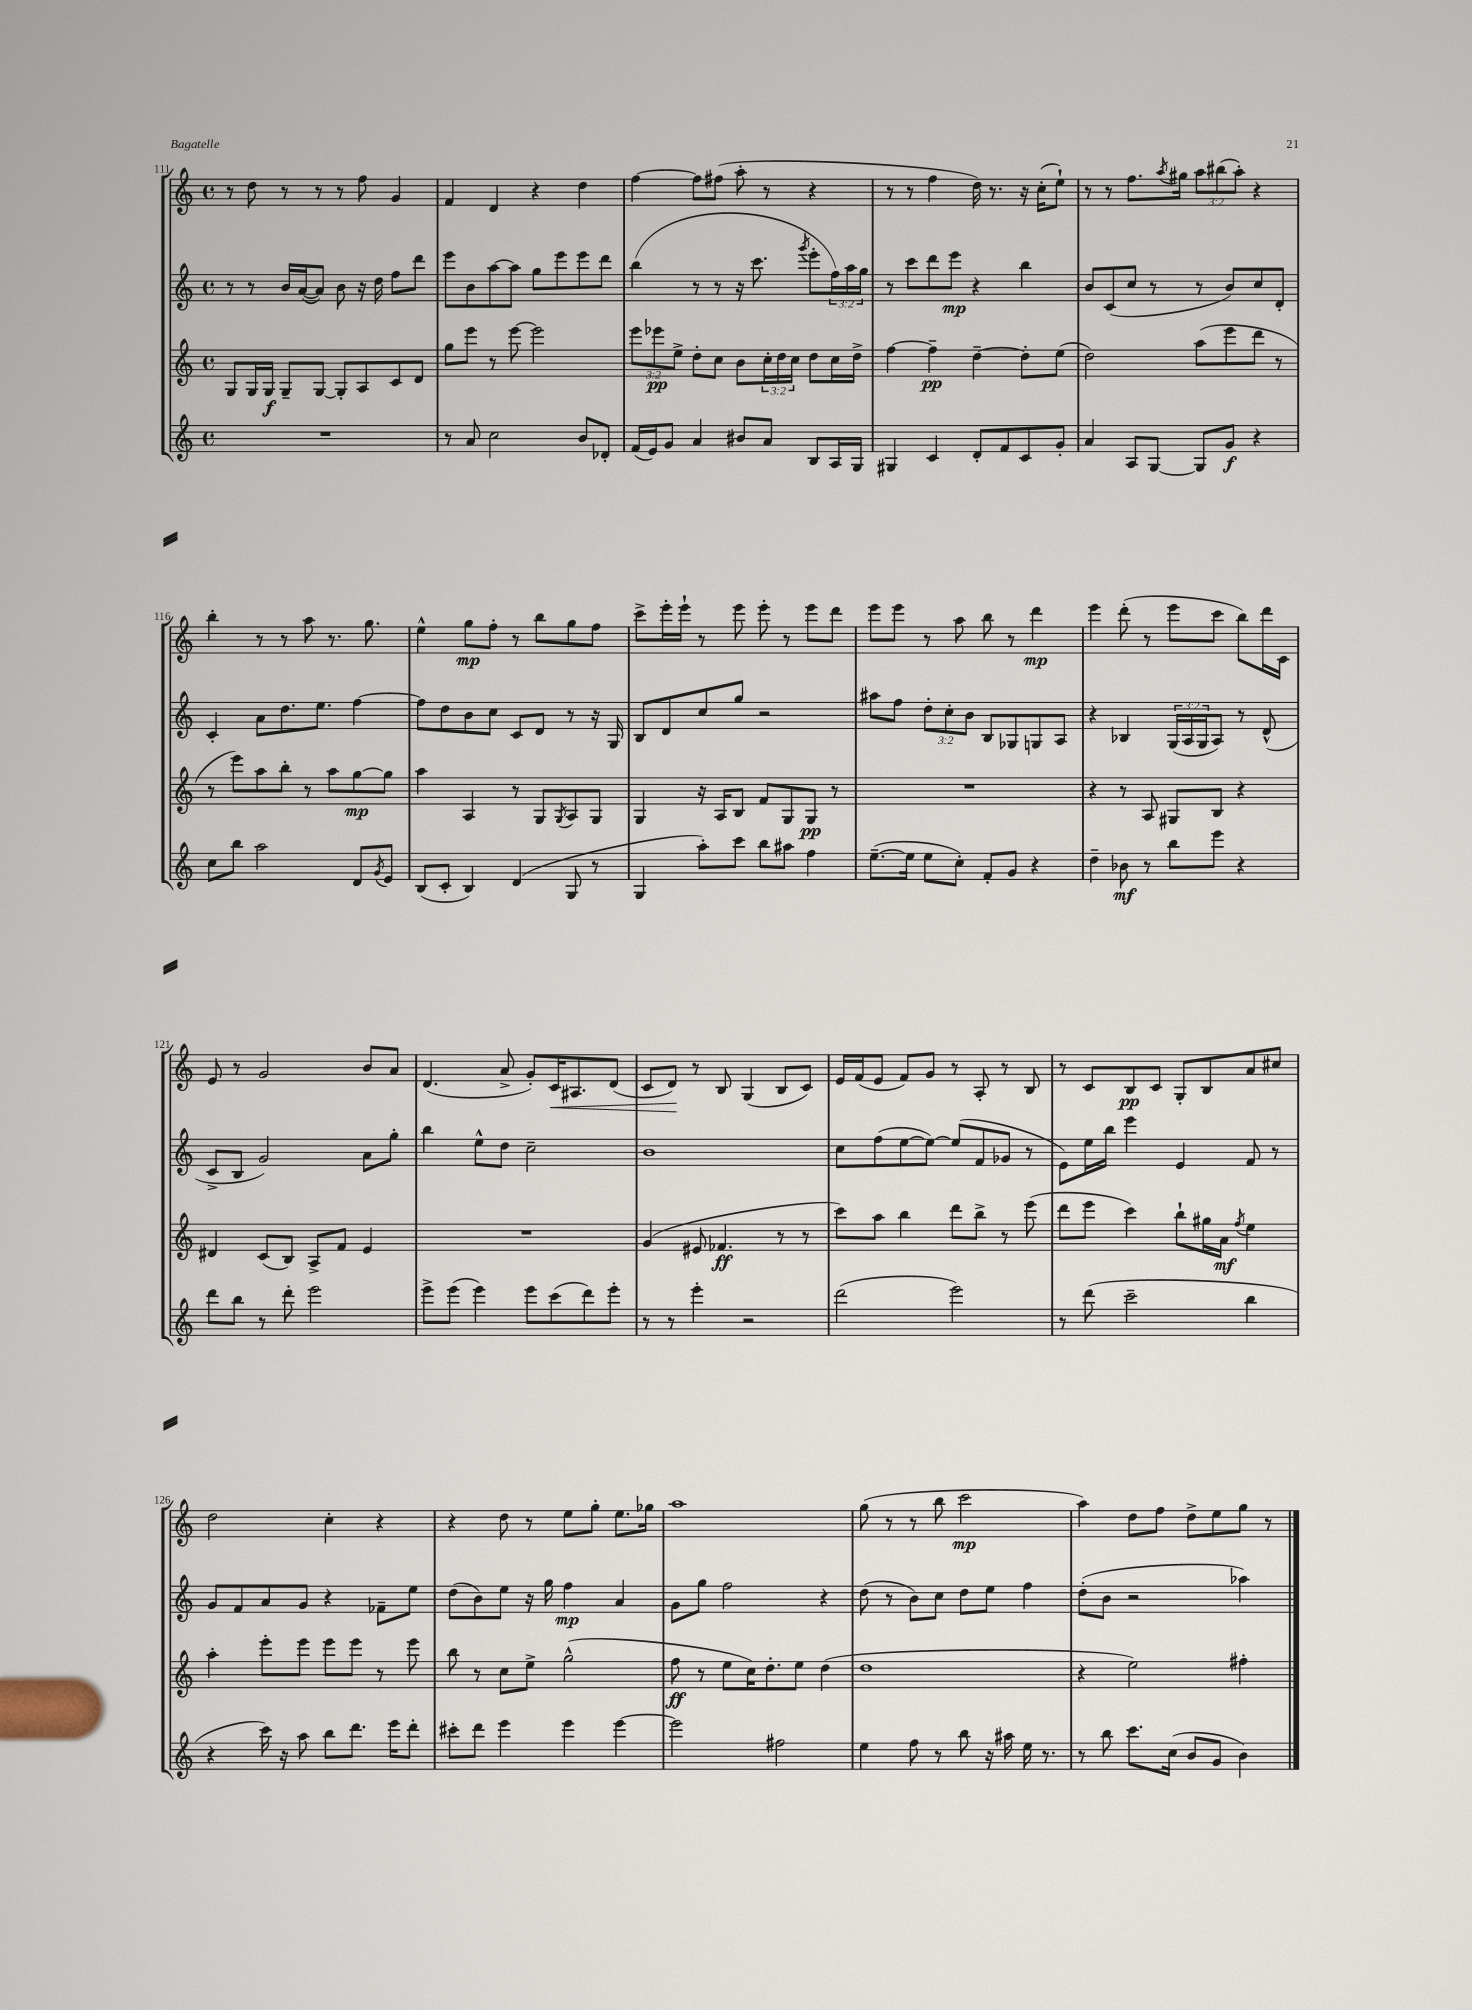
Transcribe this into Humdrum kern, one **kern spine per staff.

**kern	**dynam	**kern	**dynam	**kern	**dynam	**kern	**dynam
*part4	*part4	*part3	*part3	*part2	*part2	*part1	*part1
*staff4	*staff4	*staff3	*staff3	*staff2	*staff2	*staff1	*staff1
*clefG2	*	*clefG2	*	*clefG2	*	*clefG2	*
*k[]	*	*k[]	*	*k[]	*	*k[]	*
*M4/4	*	*M4/4	*	*M4/4	*	*M4/4	*
*met(c)	*	*met(c)	*	*met(c)	*	*met(c)	*
=111	=111	=111	=111	=111	=111	=111	=111
1r	.	8G/L	.	8r	.	8r	.
.	.	16G/L	.	8r	.	8dd\	.
.	.	16G/JJ	f	.	.	.	.
.	.	8G~/L	.	16b/LL	.	8r	.
.	.	.	.	([16a/J	.	.	.
.	.	[8G/J	.	8a/J])	.	8r	.
.	.	8G'/L]	.	8b\	.	8r	.
.	.	8A/	.	16r	.	8ff\	.
.	.	.	.	16dd\	.	.	.
.	.	8c/	.	8ff\L	.	4g/	.
.	.	8d/J	.	8ddd\J	.	.	.
=112	=112	=112	=112	=112	=112	=112	=112
8r	.	8gg\L	.	8eee\L	.	4f/	.
8a/	.	8eee\J	.	8b\	.	.	.
2cc\	.	8r	.	[8aa\	.	4d/	.
.	.	[8eee\	.	8aa\J]	.	.	.
.	.	2eee\]	.	8gg\L	.	4r	.
.	.	.	.	8eee\	.	.	.
8b/L	.	.	.	8eee\	.	4dd\	.
8d-X'/J	.	.	.	8ddd\J	.	.	.
=113	=113	=113	=113	=113	=113	=113	=113
(16f/LL	.	12eee\L	.	(4bb\	.	[4ff\	.
16e/J)	.	.	.	.	.	.	.
.	.	12eee-X\	pp	.	.	.	.
8g/J	.	.	.	.	.	.	.
.	.	12ee^\J	.	.	.	.	.
4a/	.	8dd'\L	.	8r	.	8ff\L]	.
.	.	8cc\J	.	8r	.	(8ff#X\J	.
8b#X/L	.	8b\L	.	16r	.	8aa'\	.
.	.	.	.	8.ccc\	.	.	.
8a/J	.	24cc'\L	.	.	.	8r	.
.	.	24dd\	.	.	.	.	.
.	.	24cc\JJ	.	.	.	.	.
.	.	.	.	8qggg/	.	.	.
8B/L	.	8dd\L	.	8eee'\L	.	4r	.
16A/L	.	16cc\L	.	24ff\L)	.	.	.
.	.	.	.	24aa\	.	.	.
16G/JJ	.	16dd^\JJ	.	.	.	.	.
.	.	.	.	24gg\JJ	.	.	.
=114	=114	=114	=114	=114	=114	=114	=114
4G#X/	.	[4ff\	.	8r	.	8r	.
.	.	.	.	8ccc\L	.	8r	.
4c/	.	4ff~\]	pp	8ddd\	.	4ff\	.
.	.	.	.	8eee\J	mp	.	.
8d'/L	.	[4dd~\	.	4r	.	16dd\)	.
.	.	.	.	.	.	8.r	.
8f/	.	.	.	.	.	.	.
8c/	.	8dd'\L]	.	4bb\	.	16r	.
.	.	.	.	.	.	(16cc'\KL	.
8g'/J	.	(8ee\J	.	.	.	8ee`\J)	.
=115	=115	=115	=115	=115	=115	=115	=115
4a/	.	2dd\)	.	8b/L	.	8r	.
.	.	.	.	(8c/	.	8r	.
8A/L	.	.	.	8cc/J	.	8.ff\L	.
[8G/J	.	.	.	8r	.	.	.
.	.	.	.	.	.	8qaa/	.
.	.	.	.	.	.	16gg#X\Jk	.
8G/L]	.	(8aa\L	.	8r	.	12aa\L	.
.	.	.	.	.	.	(12bb#X\	.
8g/J	f	8eee\	.	8b/L)	.	.	.
.	.	.	.	.	.	12aa'\J)	.
4r	.	8ddd\J	.	8cc/	.	4r	.
.	.	8r	.	8d'/J	.	.	.
!!LO:LB:g=z
=116	=116	=116	=116	=116	=116	=116	=116
8cc\L	.	8r	.	4c'/	.	4bb'\	.
8bb\J	.	8eee\L)	.	.	.	.	.
2aa\	.	8aa\	.	8a\L	.	8r	.
.	.	8bb'\J	.	8.dd\	.	8r	.
.	.	8r	.	.	.	8aa\	.
.	.	.	.	8.ee\J	.	.	.
.	.	8aa\L	.	.	.	8.r	.
8d/L	.	[8gg\	mp	[4ff\	.	.	.
.	.	.	.	.	.	8.gg\	.
8qg/	.	.	.	.	.	.	.
8e/J	.	8gg\J]	.	.	.	.	.
=117	=117	=117	=117	=117	=117	=117	=117
(8B/L	.	4aa\	.	8ff\L]	.	4ee^^\	.
8c'/J	.	.	.	8dd\	.	.	.
4B/)	.	4A/	.	8b\	.	8gg\L	mp
.	.	.	.	8cc\J	.	8ff'\J	.
(4d/	.	8r	.	8c/L	.	8r	.
.	.	8G/L	.	8d/J	.	8bb\L	.
.	.	8qG/	.	.	.	.	.
8G/	.	8A/	.	8r	.	8gg\	.
8r	.	8G/J	.	16r	.	8ff\J	.
.	.	.	.	16G/	.	.	.
=118	=118	=118	=118	=118	=118	=118	=118
4G/	.	4G/	.	8B/L	.	8ccc^\L	.
.	.	.	.	8d/	.	16eee'\L	.
.	.	.	.	.	.	16eee`\JJ	.
8aa'\L)	.	16r	.	8cc/	.	8r	.
.	.	16A/KL	.	.	.	.	.
8ccc\J	.	8B/J	.	8gg/J	.	8eee\	.
8bb\L	.	8f/L	.	2r	.	8eee'\	.
8aa#X\J	.	8G/	.	.	.	8r	.
4ff\	.	8G/J	pp	.	.	8eee\L	.
.	.	8r	.	.	.	8ddd\J	.
=119	=119	=119	=119	=119	=119	=119	=119
([8.ee~\L	.	1r	.	8aa#X\L	.	8eee\L	.
.	.	.	.	8ff\J	.	8eee\J	.
16ee\Jk]	.	.	.	.	.	.	.
8ee\L	.	.	.	12dd'\L	.	8r	.
.	.	.	.	12cc'\	.	.	.
8cc'\J)	.	.	.	.	.	8aa\	.
.	.	.	.	12b\J	.	.	.
8f'/L	.	.	.	8B/L	.	8bb\	.
8g/J	.	.	.	8G-X/	.	8r	.
4r	.	.	.	8Gn/	.	4ddd\	mp
.	.	.	.	8A/J	.	.	.
=120	=120	=120	=120	=120	=120	=120	=120
4dd~\	.	4r	.	4r	.	4eee\	.
8b-X\	mf	8r	.	4B-X/	.	(8ddd'\	.
8r	.	8A/	.	.	.	8r	.
8bb\L	.	8G#X/L	.	(24G/LL	.	8eee\L	.
.	.	.	.	24A/	.	.	.
.	.	.	.	24G/J	.	.	.
8eee\J	.	8B/J	.	8A/J)	.	8ccc\J	.
4r	.	4r	.	8r	.	8bb\L)	.
.	.	.	.	(8d^^/	.	16ddd\L	.
.	.	.	.	.	.	16c\JJ	.
!!LO:LB:g=z
=121	=121	=121	=121	=121	=121	=121	=121
8ddd\L	.	4d#X/	.	8c^/L	.	8e/	.
8bb\J	.	.	.	8B/J	.	8r	.
8r	.	(8c/L	.	2g/)	.	2g/	.
8ddd'\	.	8B/J)	.	.	.	.	.
2eee\	.	8A^/L	.	.	.	.	.
.	.	8f/J	.	.	.	.	.
.	.	4e/	.	8a\L	.	8b/L	.
.	.	.	.	8gg'\J	.	8a/J	.
=122	=122	=122	=122	=122	=122	=122	=122
8eee^\L	.	1r	.	4bb\	.	(4.d/	.
(8eee\J	.	.	.	.	.	.	.
4eee\)	.	.	.	8ee^^\L	.	.	.
.	.	.	.	8dd\J	.	8a^/	.
8eee\L	.	.	.	2cc~\	.	8g'/L)	.
!	!	!	!	!	!	!	!LO:HP:b
(8ccc\	.	.	.	.	.	16c/K	<
.	.	.	.	.	.	8.A#X/	.
8ddd\)	.	.	.	.	.	.	.
8eee'\J	.	.	.	.	.	(8d/J	.
=123	=123	=123	=123	=123	=123	=123	=123
8r	.	(4g/	.	1b	.	8c/L	.
8r	.	.	.	.	.	8d/J)	.
4eee'\	.	8e#X/	.	.	.	8r	[
.	.	4.f-X/	ff	.	.	8B/	.
2r	.	.	.	.	.	(4G/	.
.	.	8r	.	.	.	8B/L	.
.	.	8r	.	.	.	8c/J)	.
=124	=124	=124	=124	=124	=124	=124	=124
(2ddd\	.	8ccc\L)	.	8cc\L	.	16e/LL	.
.	.	.	.	.	.	(16f/J	.
.	.	8aa\J	.	(8ff\	.	8e/J	.
.	.	4bb\	.	[8ee\	.	8f/L)	.
.	.	.	.	8ee\J_)	.	8g/J	.
2eee\)	.	8ddd\L	.	(8ee/L]	.	8r	.
.	.	8bb^\J	.	8f/	.	8A'/	.
.	.	8r	.	8g-X/J	.	8r	.
.	.	(8eee\	.	8r	.	8B/	.
=125	=125	=125	=125	=125	=125	=125	=125
8r	.	8ddd\L	.	8e\L)	.	8r	.
(8ddd\	.	8eee\J	.	16ee\L	.	8c/L	.
.	.	.	.	16bb\JJ	.	.	.
2ccc~\	.	4ccc\)	.	4eee\	.	8B/	pp
.	.	.	.	.	.	8c/J	.
.	.	8bb`\L	.	4e/	.	8G'/L	.
.	.	16gg#X\L	.	.	.	8B/	.
.	.	16a\JJ	mf	.	.	.	.
.	.	8qff/	.	.	.	.	.
4bb\	.	4ee\	.	8f/	.	8a/	.
.	.	.	.	8r	.	8cc#X/J	.
!!LO:LB:g=z
=126	=126	=126	=126	=126	=126	=126	=126
4r	.	4aa'\	.	8g/L	.	2dd\	.
.	.	.	.	8f/	.	.	.
16ccc\)	.	8eee'\L	.	8a/	.	.	.
16r	.	.	.	.	.	.	.
8aa\	.	8eee\J	.	8g/J	.	.	.
8bb\L	.	8eee\L	.	4r	.	4cc'\	.
8.ddd\J	.	8eee\J	.	.	.	.	.
.	.	8r	.	8f-X~\L	.	4r	.
16eee\KL	.	.	.	.	.	.	.
8ddd'\J	.	8eee\	.	8ee\J	.	.	.
=127	=127	=127	=127	=127	=127	=127	=127
8ccc#X'\L	.	8bb\	.	(8dd\L	.	4r	.
8ddd\J	.	8r	.	8b\)	.	.	.
4eee\	.	8cc\L	.	8ee\J	.	8dd\	.
.	.	8ee^\J	.	16r	.	8r	.
.	.	.	.	16gg\	.	.	.
4eee\	.	(2gg^^\	.	4ff\	mp	8ee\L	.
.	.	.	.	.	.	8gg'\J	.
[4eee\	.	.	.	4a/	.	8.ee\L	.
.	.	.	.	.	.	16gg-X\Jk	.
=128	=128	=128	=128	=128	=128	=128	=128
2eee\]	.	8ff\	ff	8g\L	.	1aa	.
.	.	8r	.	8gg\J	.	.	.
.	.	8ee\L	.	2ff\	.	.	.
.	.	16cc\K)	.	.	.	.	.
.	.	8.dd'\	.	.	.	.	.
2ff#X\	.	.	.	.	.	.	.
.	.	8ee\J	.	.	.	.	.
.	.	(4dd\	.	4r	.	.	.
=129	=129	=129	=129	=129	=129	=129	=129
4ee\	.	1dd	.	(8dd\	.	(8gg\	.
.	.	.	.	8r	.	8r	.
8ff\	.	.	.	8b\L)	.	8r	.
8r	.	.	.	8cc\J	.	8bb\	.
8bb\	.	.	.	8dd\L	.	2ccc\	mp
16r	.	.	.	8ee\J	.	.	.
16aa#X\	.	.	.	.	.	.	.
16ee\	.	.	.	4ff\	.	.	.
8.r	.	.	.	.	.	.	.
=130	=130	=130	=130	=130	=130	=130	=130
8r	.	4r	.	(8dd'\L	.	4aa\)	.
8bb\	.	.	.	8b\J	.	.	.
8.ccc\L	.	2ee\)	.	2r	.	8dd\L	.
.	.	.	.	.	.	8ff\J	.
(16cc\Jk	.	.	.	.	.	.	.
8b/L	.	.	.	.	.	8dd^\L	.
8g/J	.	.	.	.	.	8ee\	.
4b\)	.	4ff#X'\	.	4aa-X\)	.	8gg\J	.
.	.	.	.	.	.	8r	.
==	==	==	==	==	==	==	==
*-	*-	*-	*-	*-	*-	*-	*-
